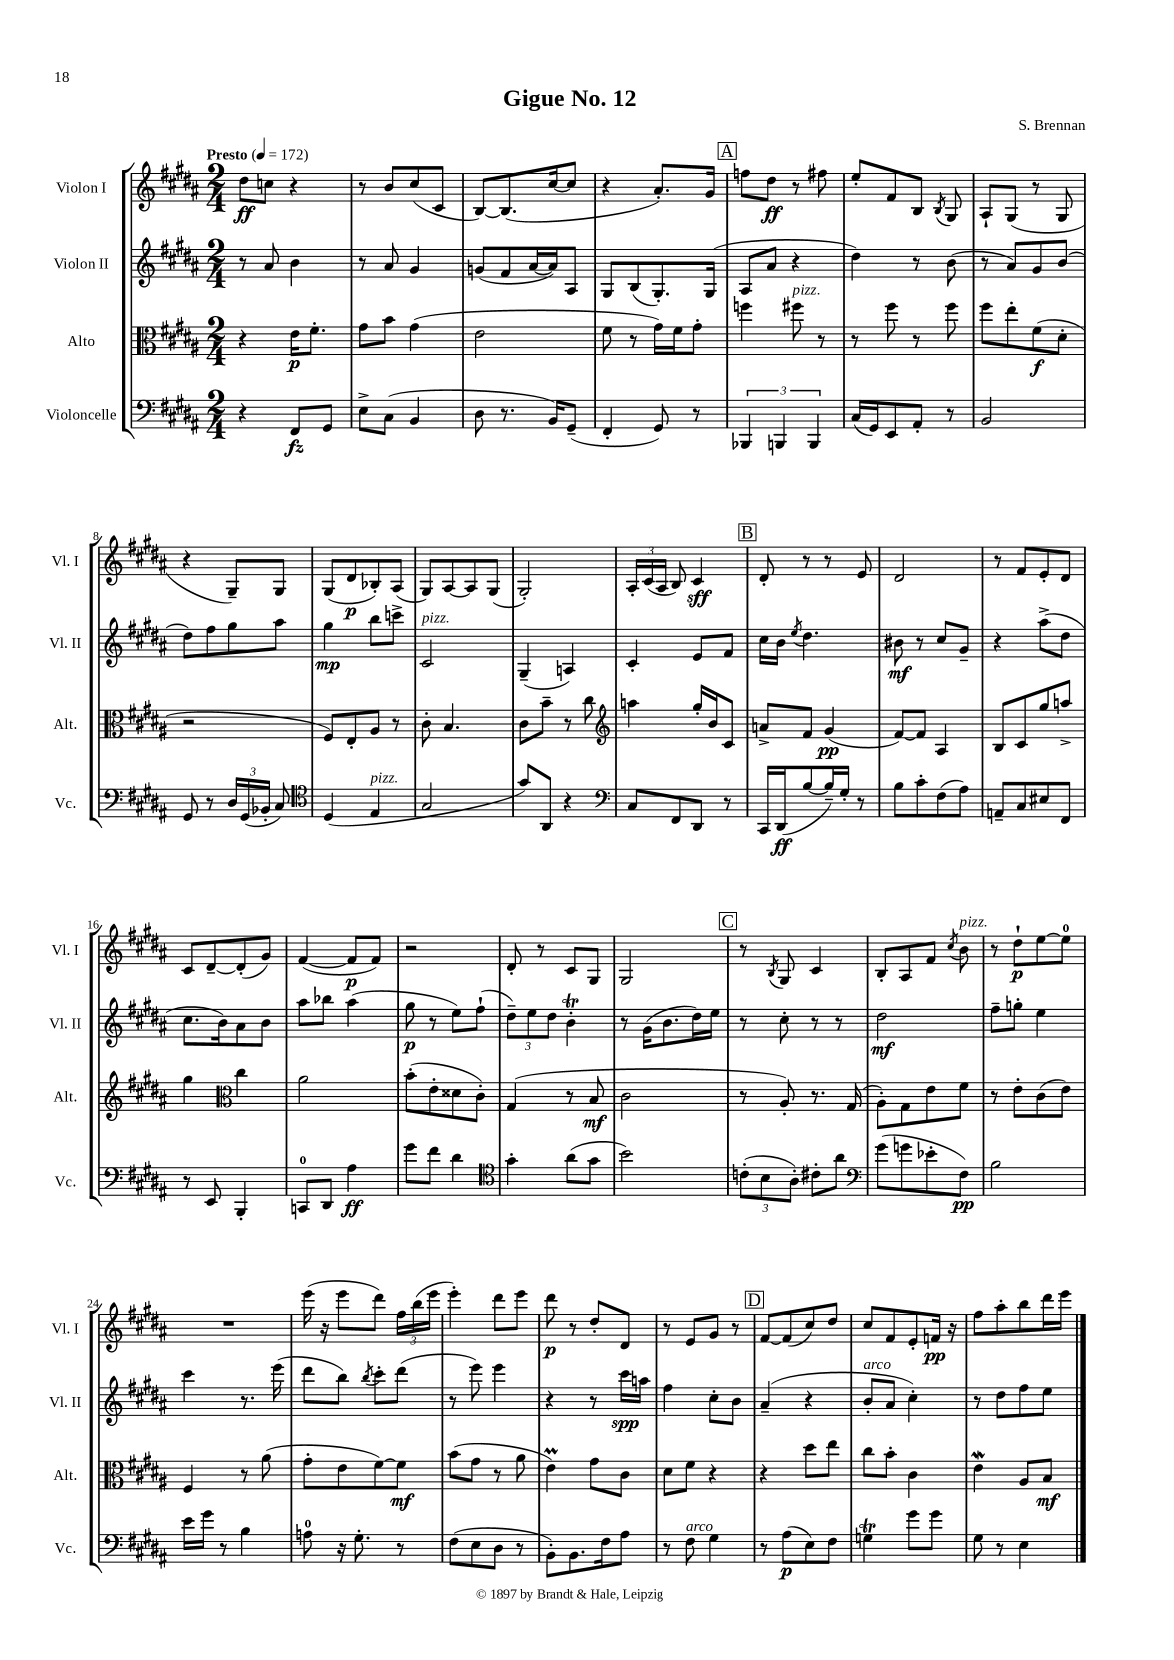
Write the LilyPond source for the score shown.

\header { title = "Gigue No. 12" composer = "S. Brennan" }
<<
\new StaffGroup <<
\new Staff = "s0" \with { instrumentName = "Violon I" shortInstrumentName = "Vl. I" } {
    \clef treble \key b \major \numericTimeSignature \time 2/4 \tempo "Presto" 4 = 172
    \autoBeamOff dis''8[\ff c''8] r4 |
    r8 b'8[ cis''8( cis'8] |
    b8[~) b8.( cis''16~ cis''8] |
    r4 ais'8.[-.) gis'16] |
    \mark \markup { \box "A" } f''8[ dis''8]\ff r8 fis''8 |
    e''8[-. fis'8 b8] \acciaccatura { b8 } gis8 |
    ais8[-! gis8]( r8 gis8 |
    r4 gis8[--) gis8] |
    gis8[( dis'8\p bes8-.) ais8]( |
    gis8[) ais8~ ais8 gis8]( |
    gis2-.) |
    \tuplet 3/2 { ais16[-. cis'16( ais16] } b8) cis'4\sff |
    \mark \markup { \box "B" } dis'8-. r8 r8 e'8 |
    dis'2 |
    r8 fis'8[ e'8-. dis'8] |
    cis'8[ dis'8~-- dis'8-.( gis'8]) |
    fis'4~( fis'8[\p fis'8]) |
    r2 |
    dis'8-. r8 cis'8[ gis8] |
    gis2 |
    \mark \markup { \box "C" } r8 \acciaccatura { b8 } gis8 cis'4 |
    b8[-. ais8 fis'8] \acciaccatura { cis''8 } b'8^\markup { \italic "pizz." } |
    r8 dis''8[-!\p e''8~ e''8]-0 |
    R2 |
    e'''16( r16 e'''8[ dis'''8]) \tuplet 3/2 { fis''16[ b''16( e'''16] } |
    e'''4-.) dis'''8[ e'''8] |
    dis'''8\p r8 dis''8[-. dis'8] |
    r8 e'8[ gis'8] r8 |
    \mark \markup { \box "D" } fis'8[~ fis'8( cis''8) dis''8] |
    cis''8[ fis'8 e'8-. f'16]\pp r16 |
    fis''8[ ais''8-. b''8 dis'''16 e'''16] \bar "|." |
}
\new Staff = "s1" \with { instrumentName = "Violon II" shortInstrumentName = "Vl. II" } {
    \clef treble \key b \major \numericTimeSignature \time 2/4
    \autoBeamOff r8 ais'8 b'4 |
    r8 ais'8 gis'4 |
    g'8[( fis'8 ais'16~ ais'16) ais8] |
    gis8[ b8( gis8.-.) gis16]( |
    \mark \markup { \box "A" } ais8[ ais'8] r4 |
    dis''4) r8 b'8( |
    r8 ais'8[) gis'8 b'8]( |
    dis''8[) fis''8 gis''8 ais''8] |
    gis''4\mp b''8[ c'''8]-> |
    cis'2^\markup { \italic "pizz." } |
    gis4--( a4) |
    cis'4-. e'8[ fis'8] |
    \mark \markup { \box "B" } cis''16[ b'16] \acciaccatura { e''8 } dis''4. |
    bis'8\mf r8 cis''8[ gis'8]-- |
    r4 ais''8[->( dis''8] |
    cis''8.[ b'16) ais'8 b'8] |
    ais''8[ bes''8] ais''4( |
    gis''8\p r8 e''8[) fis''8]-!( |
    \tuplet 3/2 { dis''8[--) e''8 dis''8] } b'4-.\trill |
    r8 gis'16[( b'8. dis''16) e''16] |
    \mark \markup { \box "C" } r8 cis''8-. r8 r8 |
    dis''2\mf |
    fis''8[-- g''8]-. e''4 |
    cis'''4 r8. e'''16( |
    dis'''8[ b''8]) \acciaccatura { b''8 } cis'''8[-. dis'''8]( |
    r8 e'''8) e'''4 |
    r4 r8 cis'''16[\spp a''16] |
    fis''4 cis''8[-. b'8] |
    \mark \markup { \box "D" } ais'4--( r4 |
    b'8[-.^\markup { \italic "arco" } ais'8] cis''4-.) |
    r8 dis''8[ fis''8 e''8] \bar "|." |
}
\new Staff = "s2" \with { instrumentName = "Alto" shortInstrumentName = "Alt." } {
    \clef alto \key b \major \numericTimeSignature \time 2/4
    \autoBeamOff r4 e'16[\p fis'8.]-. |
    gis'8[ b'8] gis'4( |
    e'2 |
    fis'8 r8 gis'16[) fis'16 gis'8]-. |
    \mark \markup { \box "A" } f''4 fis''8^\markup { \italic "pizz." } r8 |
    r8 fis''8 r8 fis''8 |
    fis''8[ e''8-. fis'8\f( dis'8]-. |
    r2 |
    fis8[) e8-. ais8] r8 |
    cis'8-. b4. |
    cis'8[ b'8]-- r8 cis''8 |
    \clef treble a''4 gis''16[-. b'16 cis'8] |
    \mark \markup { \box "B" } a'8[-> fis'8] gis'4\pp( |
    fis'8[~) fis'8] ais4 |
    b8[ cis'8 gis''8 a''8]-> |
    gis''4 \clef alto cis''4 |
    ais'2 |
    b'8[-.( e'8-. disis'8 cis'8]-.) |
    gis4( r8 b8\mf |
    cis'2 |
    \mark \markup { \box "C" } r8 ais8-.) r8. gis16( |
    ais8[-.) gis8 e'8 fis'8] |
    r8 e'8[-. cis'8( e'8]) |
    fis4 r8 ais'8( |
    gis'8[-. e'8 fis'8~) fis'8]\mf |
    b'8[( gis'8] r8 ais'8 |
    e'4\prall) gis'8[ cis'8] |
    dis'8[ fis'8] r4 |
    \mark \markup { \box "D" } r4 dis''8[ e''8] |
    cis''8[ b'8]-. cis'4 |
    e'4\mordent ais8[ b8]\mf \bar "|." |
}
\new Staff = "s3" \with { instrumentName = "Violoncelle" shortInstrumentName = "Vc." } {
    \clef bass \key b \major \numericTimeSignature \time 2/4
    \autoBeamOff r4 fis,8[\fz gis,8] |
    e8[-> cis8]( b,4 |
    dis8 r8. b,16[) gis,8]--( |
    fis,4-. gis,8) r8 |
    \mark \markup { \box "A" } \tuplet 3/2 { bes,,4 b,,4 b,,4 } |
    cis16[( gis,16) e,8 ais,8]-. r8 |
    b,2 |
    gis,8 r8 \tuplet 3/2 { dis16[ gis,16( bes,16]-. } cis8) |
    \clef tenor dis4( e4^\markup { \italic "pizz." } |
    gis2 |
    gis'8[) ais,8] r4 |
    \clef bass cis8[ fis,8 dis,8] r8 |
    \mark \markup { \box "B" } cis,16[ dis,16\ff( b8~ b16--) gis16]-. r8 |
    b8[ cis'8-. fis8( ais8]) |
    a,8[-- cis8 eis8 fis,8] |
    r8 e,8 b,,4-. |
    c,8[-0 dis,8] ais4\ff |
    gis'8[ fis'8] dis'4 |
    \clef tenor gis'4-. ais'8[( gis'8] |
    b'2) |
    \mark \markup { \box "C" } \tuplet 3/2 { c'8[-.( b8 ais8]-.) } cis'8[-. ais'8] |
    \clef bass gis'8[( g'8 ees'8-. fis8]\pp) |
    b2 |
    e'16[ gis'16] r8 b4 |
    a8-0 r16 gis8.-. r8 |
    fis8[( e8 dis8] r8 |
    b,8[-.) b,8. fis16 ais8] |
    r8 fis8^\markup { \italic "arco" } gis4 |
    \mark \markup { \box "D" } r8 ais8[\p( e8) fis8] |
    g4\trill gis'8[ gis'8] |
    gis8 r8 e4 \bar "|." |
}
>>
>>
